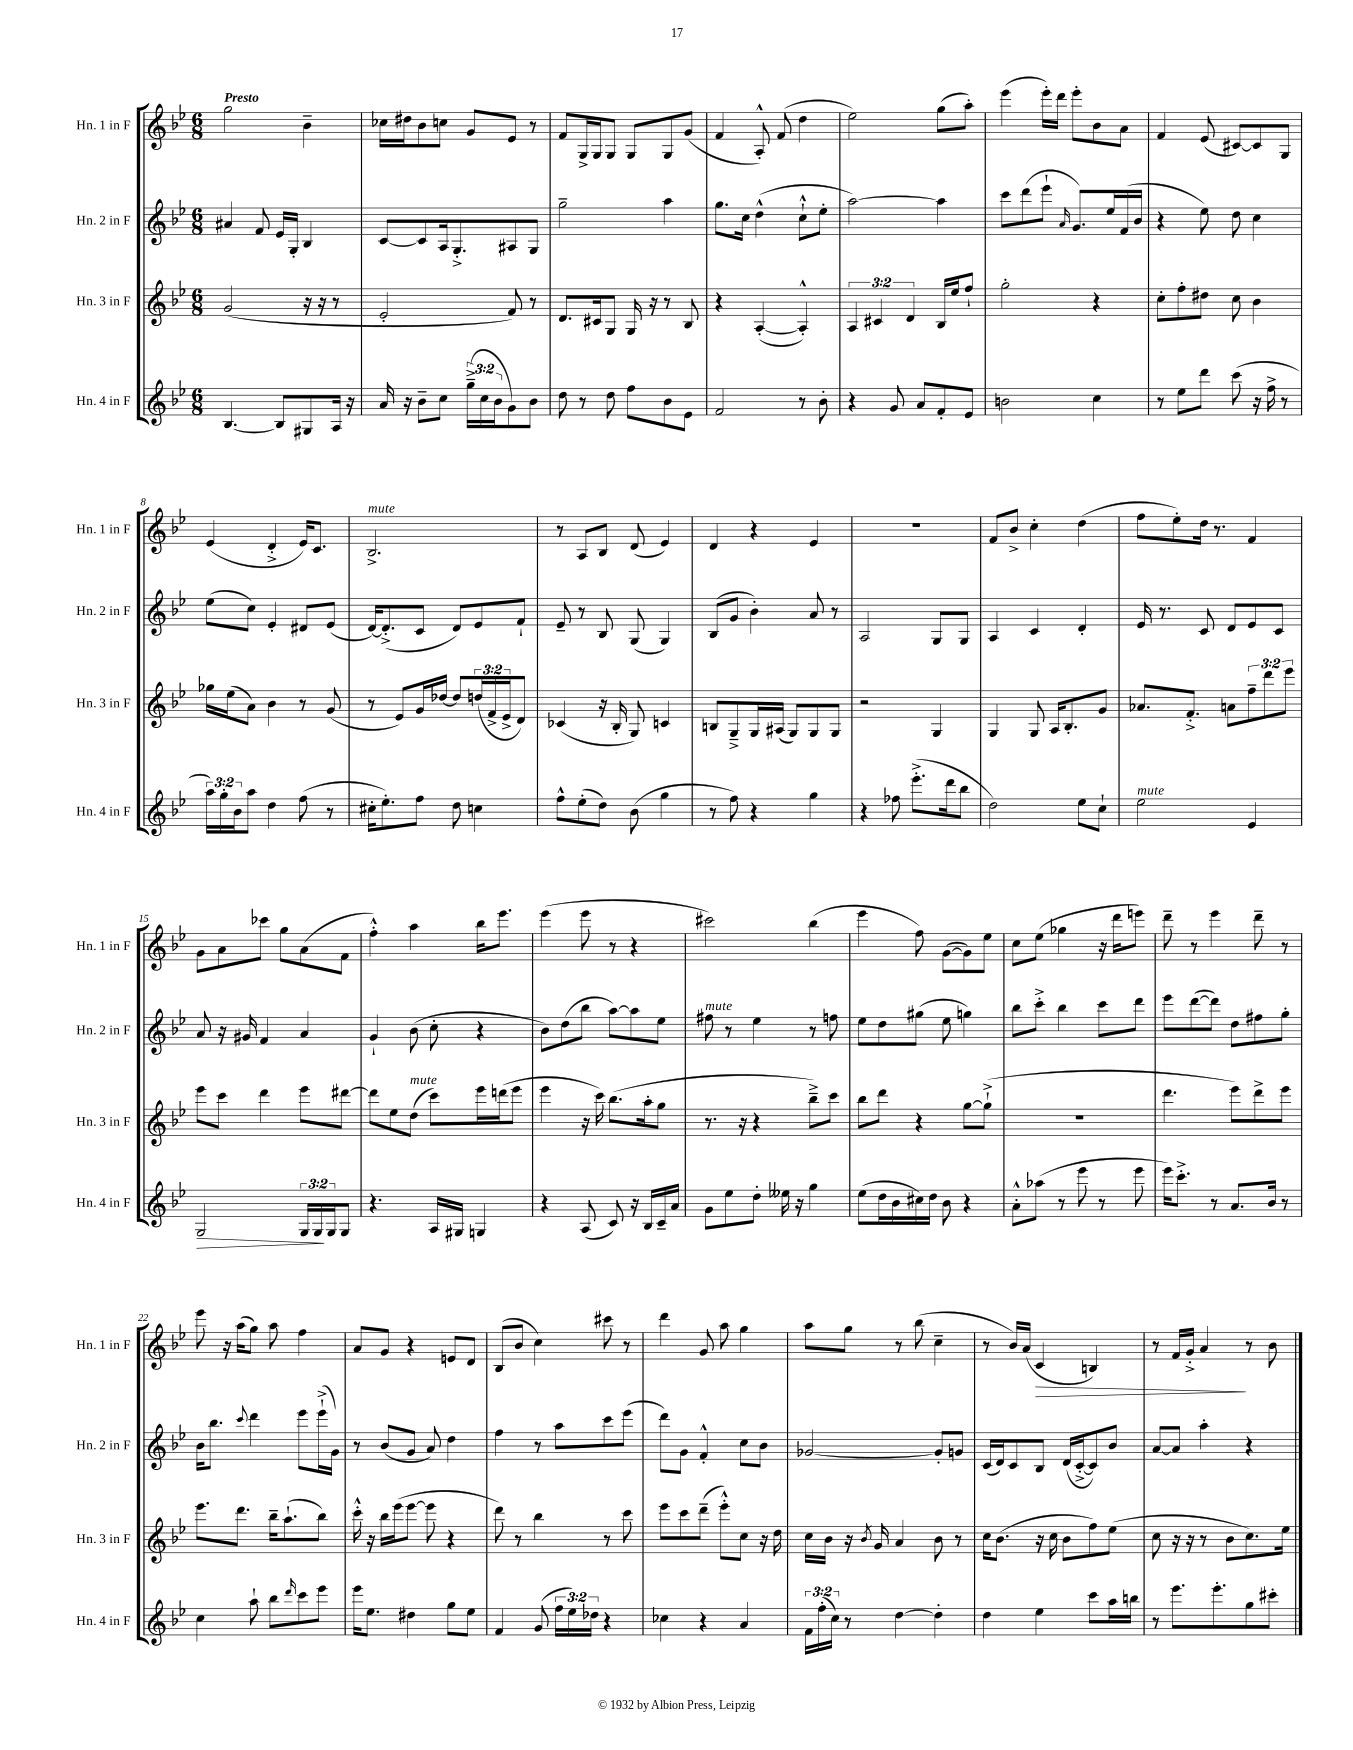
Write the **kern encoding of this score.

**kern	**dynam	**kern	**kern	**kern	**dynam
*part4	*part4	*part3	*part2	*part1	*part1
*staff4	*staff4	*staff3	*staff2	*staff1	*staff1
*I"Hn. 4 in F	*	*I"Hn. 3 in F	*I"Hn. 2 in F	*I"Hn. 1 in F	*
*I'Hn. 4 in F	*	*I'Hn. 3 in F	*I'Hn. 2 in F	*I'Hn. 1 in F	*
*clefG2	*	*clefG2	*clefG2	*clefG2	*
*k[b-e-]	*	*k[b-e-]	*k[b-e-]	*k[b-e-]	*
*M6/8	*	*M6/8	*M6/8	*M6/8	*
=1	=1	=1	=1	=1	=1
!	!	!	!	!LO:TX:a:B:t=Presto	!
[4.B-/	.	(2g/	4a#X/	2gg\	.
.	.	.	8f/	.	.
8B-/L]	.	.	16e-/LL	.	.
.	.	.	16G'/JJ	.	.
8G#X/	.	16r	4B-/	4b-~\	.
.	.	16r	.	.	.
16A/Jk	.	8r	.	.	.
16r	.	.	.	.	.
=2	=2	=2	=2	=2	=2
16a/	.	2e-'/	[8c/L	16cc-X\LL	.
16r	.	.	.	16dd#X\J	.
8b-~\L	.	.	8c/]	8b-\	.
8cc\J	.	.	16A/k	8ccn\J	.
.	.	.	8.G'^/	.	.
(24gg~^\LL	.	.	.	8g/L	.
24cc\	.	.	.	.	.
24b-\J	.	.	.	.	.
8g\)	.	8f/)	8A#X/	8e-/J	.
8b-\J	.	8r	8G/J	8r	.
=3	=3	=3	=3	=3	=3
8dd\	.	8.d/L	2gg~\	8f/L	.
8r	.	.	.	16G^/L	.
.	.	16c#X/k	.	16G/J	.
8dd\	.	8G/J	.	8G/J	.
8ff\L	.	16G/	.	8G/L	.
.	.	16r	.	.	.
8b-\	.	8r	4aa\	8G/	.
8e-\J	.	8B-/	.	(8g/J	.
=4	=4	=4	=4	=4	=4
2f/	.	4r	8.gg\L	4f/	.
.	.	.	16cc\Jk	.	.
.	.	([4A'/	(4dd^^\	8A'^^/)	.
.	.	.	.	(8f/	.
8r	.	4A'^^/])	8cc`^^\L	4dd\	.
8b-'\	.	.	8ee-'\J	.	.
=5	=5	=5	=5	=5	=5
4r	.	6A/	[2aa\)	2ee-\)	.
.	.	6c#X/	.	.	.
8g/	.	.	.	.	.
.	.	6d/	.	.	.
8a/L	.	.	.	.	.
8f'/	.	16B-/LL	4aa\]	(8gg\L	.
.	.	16ee-/J	.	.	.
8e-/J	.	8ff`/J	.	8aa'\J)	.
=6	=6	=6	=6	=6	=6
2bn\	.	2gg'\	8ccc\L	(4eee-\	.
.	.	.	(8ddd\	.	.
.	.	.	8eee-`\J	16eee-'\LL)	.
.	.	.	.	16ddd\JJ	.
.	.	.	16qqa/	.	.
.	.	.	8.g/L)	8eee-'\L	.
4cc\	.	4r	.	8b-\	.
.	.	.	16ee-/L	.	.
.	.	.	(16f/	8a\J	.
.	.	.	16b-/JJ	.	.
=7	=7	=7	=7	=7	=7
8r	.	8cc'\L	4r	4f/	.
8ee-\L	.	8ff'\	.	.	.
8ddd\J	.	8dd#X\J	8ee-\)	(8e-/	.
(8ccc\	.	8cc\	8dd\	[8c#X/L)	.
16r	.	4b-\	4cc\	8c#/]	.
16ff^\	.	.	.	.	.
8r	.	.	.	8G/J	.
!!LO:LB:g=z
=8	=8	=8	=8	=8	=8
24aa\LL)	.	16gg-X\LL	(8ee-\L	(4e-/	.
24gg'\	.	.	.	.	.
.	.	(16ee-\J	.	.	.
24b-\J	.	.	.	.	.
8aa\J	.	8a\J)	8cc\J)	.	.
4dd\	.	4b-\	4e-'/	4d'^/	.
(8ff\	.	8r	8d#X/L	16e-/KL)	.
.	.	.	.	8.c/J	.
8r	.	(8g/	(8e-/J	.	.
=9	=9	=9	=9	=9	=9
!	!	!	!	!LO:TX:a:i:t=mute	!
16cc#X'\KL	.	8r	[16d/KL)	2.B-^/	.
8.ee-'\)	.	.	(8.d'^/]	.	.
.	.	8e-/L)	.	.	.
8ff\J	.	16g/L	8c/J	.	.
.	.	[16dd-X/JJ	.	.	.
8dd\	.	8dd-/L]	8d/L)	.	.
4ccn\	.	(24ddn/L	8e-/	.	.
.	.	24f^/	.	.	.
.	.	24e-^/J	.	.	.
.	.	8d/J)	8f`/J	.	.
=10	=10	=10	=10	=10	=10
8ff^^\L	.	(4c-X/	8e-~/	8r	.
(8ee-'\	.	.	8r	8A/L	.
8dd\J)	.	16r	8B-/	8B-/J	.
.	.	16B-'/	.	.	.
(8b-\	.	8G/)	(8G/	(8d/	.
4gg\	.	4cn/	4G/)	4e-/)	.
=11	=11	=11	=11	=11	=11
8r	.	8Bn/L	(8B-/L	4d/	.
8ff\)	.	8G~^/	8g/J	.	.
4r	.	16G/L	4b-'\)	4r	.
.	.	(16A#X/JJ	.	.	.
.	.	8G/L)	.	.	.
4gg\	.	8G/	8a/	4e-/	.
.	.	8G/J	8r	.	.
=12	=12	=12	=12	=12	=12
4r	.	2r	2A/	2.r	.
8ff-X\	.	.	.	.	.
(8.eee-'^\L	.	.	.	.	.
.	.	4G/	8G/L	.	.
16ddd\k	.	.	.	.	.
8bb-\J	.	.	8G/J	.	.
=13	=13	=13	=13	=13	=13
2dd\)	.	4G/	4A/	8f/L	.
.	.	.	.	8b-^/J	.
.	.	8G/	4c/	4cc'\	.
.	.	16A/KL	.	.	.
.	.	8.B-'/	.	.	.
8ee-\L	.	.	4d'/	(4dd\	.
8cc`\J	.	8g/J	.	.	.
=14	=14	=14	=14	=14	=14
!LO:TX:a:i:t=mute	!	!	!	!	!
2ee-\	.	8.a-X/L	16e-/	8ff\L	.
.	.	.	8.r	.	.
.	.	.	.	8ee-'\)	.
.	.	8.f'^/J	.	.	.
.	.	.	8c/	16dd\Jk	.
.	.	.	.	8.r	.
.	.	8an\L	8d/L	.	.
4e-/	.	12ff~\	8e-/	4f/	.
.	.	12ddd\	.	.	.
.	.	.	8c/J	.	.
.	.	12eee-\J	.	.	.
!!LO:LB:g=z
=15	=15	=15	=15	=15	=15
!	!LO:HP:b	!	!	!	!
2G/	>	8eee-\L	8a/	8g\L	.
.	.	8ccc\J	16r	8a\	.
.	.	.	16g#X/	.	.
.	.	4ddd\	4f/	8ccc-X\J	.
.	.	.	.	8gg\L	.
24G/LL	.	8eee-\L	4a/	(8a\	.
24G/	.	.	.	.	.
24G/J	]	.	.	.	.
8G/J	.	[8ddd#X\J	.	8f\J	.
=16	=16	=16	=16	=16	=16
4.r	.	8ddd#\L]	4g`/	4ff'^^\)	.
.	.	8ee-\	.	.	.
!	!	!LO:TX:a:i:t=mute	!	!	!
.	.	(8dd\J	(8b-\	4aa\	.
16A/LL	.	8ccc\L)	8cc'\	.	.
16G#X/JJ	.	.	.	.	.
4Gn/	.	16eee-\L	4r	16bb-\KL	.
.	.	(16dddn\J	.	8.eee-\J	.
.	.	8eee-\J	.	.	.
=17	=17	=17	=17	=17	=17
4r	.	4eee-\	8b-\L)	(4eee-\	.
.	.	.	(8dd\	.	.
(8A/	.	16r	8bb-\J	8eee-\	.
.	.	16ccc\)	.	.	.
8c/)	.	(8.bb-\L	[8aa\L)	8r	.
16r	.	.	8aa\]	4r	.
16B-/LL	.	16aa'\k	.	.	.
16c~/	.	8gg\J	8ee-\J	.	.
16a/JJ	.	.	.	.	.
=18	=18	=18	=18	=18	=18
!	!	!	!LO:TX:a:i:t=mute	!	!
8g\L	.	8.r	8ff#X\	2ccc#X\)	.
8ee-\	.	.	8r	.	.
.	.	16r	.	.	.
8dd'\J	.	4r	4ee-\	.	.
16ee--X\	.	.	.	.	.
16r	.	.	.	.	.
4gg\	.	8bb-~^\L)	8r	(4bb-\	.
.	.	8ccc\J	8ffn\	.	.
=19	=19	=19	=19	=19	=19
(8ee-\L	.	8bb-\L	8ee-\L	4eee-\	.
16dd\L	.	8ddd\J	8dd\	.	.
16b-\	.	.	.	.	.
16cc#X\)	.	4r	(8gg#X\J	8ff\)	.
16dd\JJ	.	.	.	.	.
8b-\	.	.	8ee-\	([8g\L	.
4r	.	[8gg\L	4ggn\)	8g\])	.
.	.	(8gg`^\J]	.	8ee-\J	.
=20	=20	=20	=20	=20	=20
8a'^^\L	.	2.r	8bb-\L	8cc\L	.
(8aa-X\J	.	.	8ccc'^\J	(8ee-\J	.
8r	.	.	4bb-\	4gg-X\	.
8eee-\	.	.	.	.	.
8r	.	.	8ccc\L	16r	.
.	.	.	.	16ddd\KL	.
8eee-\	.	.	8ddd\J	8eeen\J)	.
=21	=21	=21	=21	=21	=21
16eee-\KL)	.	4.ddd\	8eee-\L	8ddd~\	.
8.ccc'^\J	.	.	.	.	.
.	.	.	([8ddd\	8r	.
8r	.	.	8ddd\J])	4eee-\	.
8.a/L	.	8eee-\L)	8dd\L	.	.
.	.	8ddd^\	8ff#X\	8ddd~\	.
16b-/Jk	.	.	.	.	.
8r	.	8eee-\J	8gg'\J	8r	.
!!LO:LB:g=z
=22	=22	=22	=22	=22	=22
4cc\	.	8.eee-\L	16b-\KL	8eee-\	.
.	.	.	8.bb-\J	.	.
.	.	.	.	16r	.
.	.	8.ddd\J	.	(16aa\KL	.
.	.	.	8qqccc/	.	.
8aa`\	.	.	4ddd\	8gg\J)	.
8bb-\L	.	16bb-~\KL	.	8aa\	.
.	.	(8.aa`\	.	.	.
16qqddd/	.	.	.	.	.
8ccc\	.	.	8eee-\L	4ff\	.
8eee-\J	.	8bb-\J)	(16eee-`^\L	.	.
.	.	.	16g\JJ)	.	.
=23	=23	=23	=23	=23	=23
16eee-\KL	.	16ccc'^^\	8r	8a/L	.
8.ee-\J	.	16r	.	.	.
.	.	16bb-\LL	(8b-/L	8g/J	.
.	.	(16eee-\J	.	.	.
4dd#X\	.	[8eee-\J	8g/J	4r	.
.	.	8eee-\]	8a/)	.	.
8gg\L	.	4r	4dd\	8en/L	.
8ee-\J	.	.	.	8d/J	.
=24	=24	=24	=24	=24	=24
4f/	.	8ddd\)	4ff\	(8B-/L	.
.	.	8r	.	8b-/J	.
(8g/	.	4bb-\	8r	4cc\)	.
24ff\LL	.	.	8aa\L	.	.
24ee-\)	.	.	.	.	.
24dd-X\JJ	.	.	.	.	.
4r	.	8r	8ccc\	8ccc#X\	.
.	.	8ccc\	(8eee-\J	8r	.
=25	=25	=25	=25	=25	=25
4cc-X\	.	8eee-\L	8ddd\L)	4ddd\	.
.	.	8ccc\	8g\J	.	.
4r	.	(8ddd~\J	4f'^^/	8g/	.
.	.	8eee-'^^\L)	.	8aa\	.
4a/	.	8cc\J	8cc\L	4gg\	.
.	.	16r	8b-\J	.	.
.	.	16dd\	.	.	.
=26	=26	=26	=26	=26	=26
24f\LL	.	16cc\LL	[2g-X/	8aa\L	.
(24ff'\	.	.	.	.	.
.	.	16b-\JJ	.	.	.
24cc\JJ)	.	.	.	.	.
8r	.	16r	.	8gg\J	.
.	.	8qb-/	.	.	.
.	.	16g/	.	.	.
[4dd\	.	4a/	.	8r	.
.	.	.	.	(8bb-\	.
4dd'\]	.	8b-\	8g-'/L]	4cc~\	.
.	.	8r	8gn/J	.	.
=27	=27	=27	=27	=27	=27
4dd\	.	16cc\KL	(16c/LL	8r	.
.	.	(8.b-\J	16d/J)	.	.
.	.	.	8c/	16b-/LL)	.
.	.	.	.	(16a/JJ	.
!	!	!	!	!	!LO:HP:b
4ee-\	.	16r	8B-/J	4c/	>
.	.	16cc\	.	.	.
.	.	8b-\L	(16d/LL	.	.
.	.	.	[16c'^/J	.	.
8ccc\L	.	8ff\)	8c/])	4Bn/)	.
16aa\L	.	(8ee-\J	8b-/J	.	.
16bbn\JJ	.	.	.	.	.
=28	=28	=28	=28	=28	=28
8r	.	8cc\	[8a/L	8r	.
8.eee-\L	.	16r	8a/J]	16f/LL	.
.	.	16r	.	16g'^/JJ	.
.	.	8r	4aa'\	4a/	.
8.eee-'\	.	.	.	.	.
.	.	8b-\L	.	.	.
8gg\	.	8.cc\)	4r	8r	]
8ccc#X'\J	.	.	.	8b-\	.
.	.	16ee-\Jk	.	.	.
==	==	==	==	==	==
*-	*-	*-	*-	*-	*-
